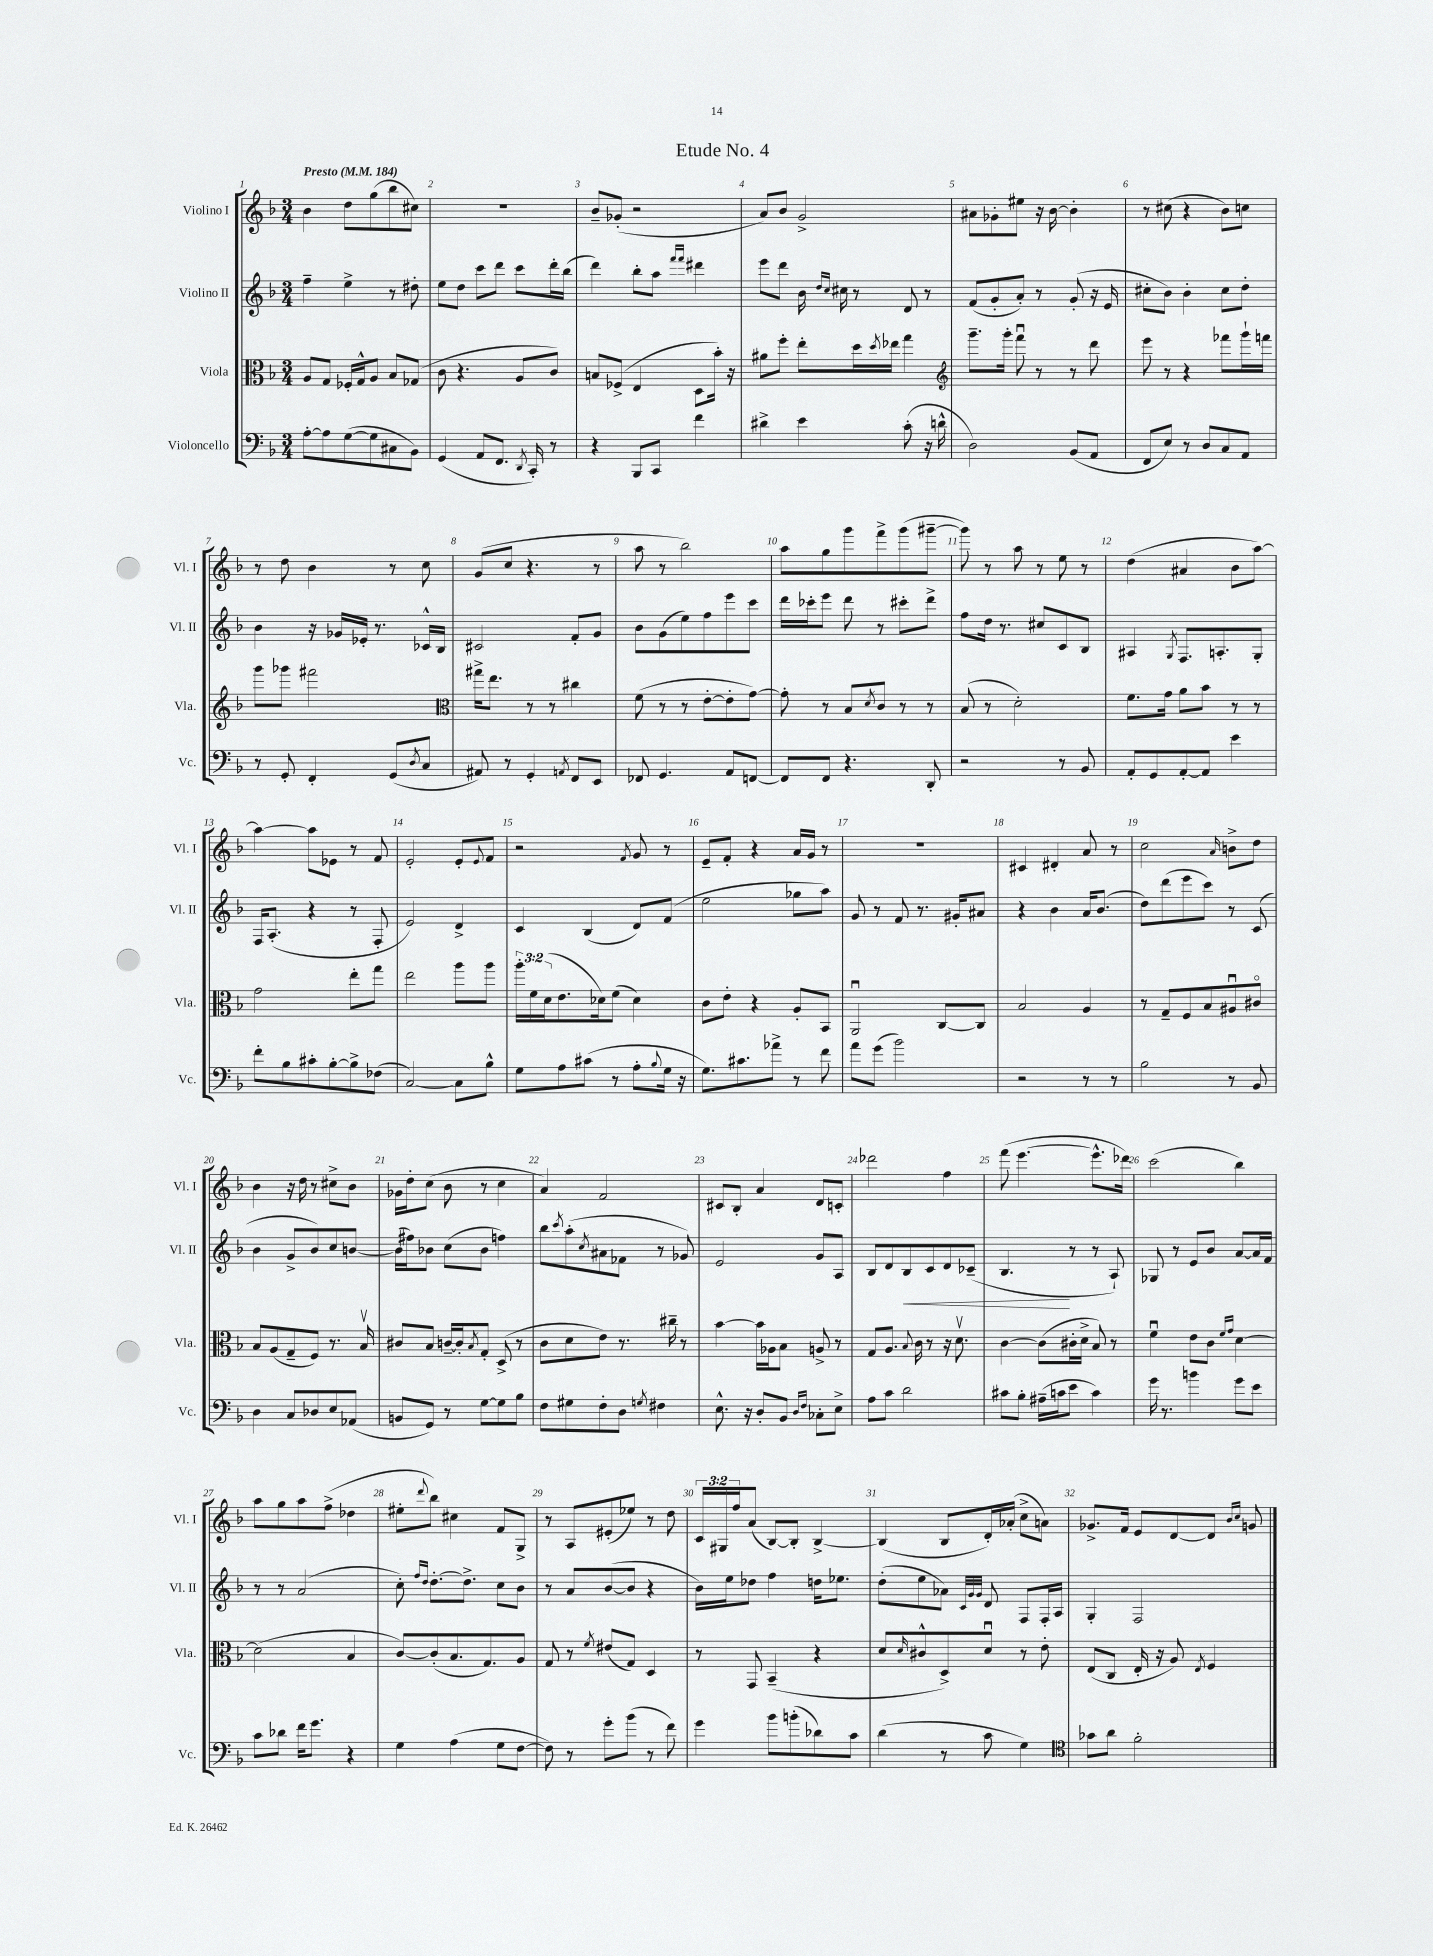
\header { title = "Etude No. 4" }
<<
\new StaffGroup <<
\new Staff = "s0" \with { instrumentName = "Violino I" shortInstrumentName = "Vl. I" } {
    \clef treble \key f \major \numericTimeSignature \time 3/4 \override Staff.TupletNumber.text = #tuplet-number::calc-fraction-text \tempo "Presto" 4 = 184
    bes'4 d''8 g''8( bes''8 cis''8) |
    R2. |
    bes'8-- ges'8-.( r2 |
    a'8) bes'8 g'2-> |
    ais'8 ges'8-. eis''8 r16 bes'16~ bes'4-. |
    r8 cis''8( r4 bes'8) c''8 |
    r8 d''8 bes'4 r8 c''8 |
    g'8( c''8 r4. r8 |
    a''8 r8 bes''2) |
    a''8 g''8 g'''8 f'''8-> g'''8( gis'''8~-- |
    gis'''8) r8 a''8 r8 e''8 r8 |
    d''4( ais'4 bes'8 a''8~) |
    a''4~ a''8 ees'8 r8 f'8 |
    e'2-. e'8-. \appoggiatura { e'8 } f'8 |
    r2 \acciaccatura { f'8 } g'8 r8 |
    e'8-- f'8-. r4 a'16 g'16 r8 |
    R2. |
    cis'4 dis'4-. a'8 r8 |
    c''2 \grace { a'16 } b'8-> d''8 |
    bes'4 r16 d''16 r8 cis''8-> bes'8 |
    ges'16 d''16-. c''8( bes'8 r8 c''4 |
    a'4) f'2 |
    cis'8 bes8-. a'4 d'8 c'8-. |
    des'''2 f''4 |
    f'''8( e'''4.~ e'''8.-^ des'''16) |
    c'''2( bes''4) |
    a''8 g''8 a''8 f''8->( des''4 |
    eis''8-. \appoggiatura { d'''8 } bes''8) cis''4 f'8 g8-> |
    r8 a8 eis'8-.( ees''8) r8 d''8 |
    \tuplet 3/2 { c'16 gis16 f''16 } a'8( bes8~) bes8-. bes4~-> |
    bes4( bes8 d'16-.) aes'16-.( c''8-> a'8) |
    ges'8.-> f'16 e'8 d'8~ d'8 \grace { bes'16 c''16 } g'8 \bar "|." |
}
\new Staff = "s1" \with { instrumentName = "Violino II" shortInstrumentName = "Vl. II" } {
    \clef treble \key f \major \numericTimeSignature \time 3/4
    f''4-- e''4-> r8 dis''8-. |
    e''8 d''8 c'''8 d'''8 c'''8 d'''16-. bes''16( |
    d'''4) bes''8-. a''8 \grace { f'''16 f'''16 } dis'''4 |
    e'''8 d'''8 bes'16 \grace { d''16 c''16 } cis''16 r8 d'8 r8 |
    f'8( g'8-. a'8-.) r8 g'8-.( r16 e'16 |
    cis''8-. bes'8) bes'4-. cis''8 d''8-. |
    bes'4 r16 ges'16 ees'16-. r8. ces'16-^ bes16 |
    cis'2 f'8-. g'8 |
    bes'8 g'8( e''8) f''8 e'''8 c'''8 |
    d'''16 ces'''16-. e'''8 d'''8 r8 cis'''8-. d'''8-> |
    f''8 d''16 r8. cis''8 c'8 bes8 |
    ais4 \acciaccatura { g8 } f8. a8.-. g8-. |
    f16 a8.-.( r4 r8 f8-. |
    e'2) d'4-> |
    c'4 bes4( d'8) f'8( |
    e''2 ges''8 a''8) |
    g'8 r8 f'8 r8. gis'16-. ais'8 |
    r4 bes'4 a'16 bes'8.( |
    d''8) d'''8( e'''8 c'''8) r8 c'8( |
    bes'4 g'8-> bes'8) c''8 b'8~ |
    b'16( fis''16) bes'8 c''8( bes'8 f''4) |
    bes''8 \acciaccatura { c'''8 } a''8-.( \acciaccatura { c''8 } ais'8 fes'8 r8 ges'8) |
    e'2 g'8 a8 |
    bes8 d'8 bes8\< c'8 d'8 ces'8--( |
    bes4.\! r8 r8 a8-!) |
    ges8 r8 e'8 bes'8 a'8~ a'16 f'16 |
    r8 r8 a'2( |
    c''8-.) \grace { f''16 d''16 } d''8.~-. d''8.-> c''8 bes'8 |
    r8 a'8 bes'8~( bes'8 r4 |
    bes'16) e''16 des''8 f''4 d''16 ees''8. |
    d''8-.( e''8 aes'8) \grace { c'32 g'32 g'32 } d'8 f8 f16-. a16 |
    g4-. f2 \bar "|." |
}
\new Staff = "s2" \with { instrumentName = "Viola" shortInstrumentName = "Vla." } {
    \clef alto \key f \major \numericTimeSignature \time 3/4 \override Staff.TupletNumber.text = #tuplet-number::calc-fraction-text
    a8 g8 fes16-. g16-^ a8 bes8 ges8( |
    c'8 r4. a8 c'8) |
    b8 fes8->( e4 d8 bes'16-.) r16 |
    ais'8 f''8-. e''8-. d''16 \acciaccatura { d''8 } ees''16 g''4 |
    \clef treble g'''8.-- g'''16-. f'''8\downbow r8 r8 d'''8 |
    e'''8 r8 r4 fes'''8 g'''16-! f'''16 |
    g'''8 ges'''8 fis'''2 |
    \clef alto gis''16-> e''8. r8 r8 cis''4 |
    f'8( r8 r8 e'8~-. e'8-. g'8~) |
    g'8-. r8 bes8 \acciaccatura { d'8 } c'8 r8 r8 |
    bes8( r8 d'2-.) |
    f'8. g'16 a'8 bes'8 r8 r8 |
    g'2 e''8-. g''8 |
    e''2 a''8 a''8 |
    \tuplet 3/2 { a''16-. f'16 d'16( } e'8. des'16) f'8( des'4) |
    c'8 e'8-. r4 a8-. bes,8 |
    a,2\downbow c8~ c8 |
    bes2 a4 |
    r8 g8-- f8 bes8 ais8\downbow cis'8\flageolet |
    bes8 a8( g8-- f8) r8. bes16\upbow |
    cis'8 bes8 c'16~-- c'16-. \acciaccatura { bes8 } g8-. d8->( r8 |
    c'8 d'8 e'8) r8. cis''16-- r8 |
    bes'4~ bes'16 aes16 bes8 a8-> r8 |
    g8 a8. \appoggiatura { bes8 } c'16 r8 r16 d'8.\upbow |
    c'4~ c'8( cis'16-. d'16-> bes8) r8 |
    f'4\downbow e'8 c'8 \grace { f'16 g'16 } d'4~ |
    d'2( bes4 |
    c'8~) c'8-.( bes8. g8.) a8 |
    g8 r8 \acciaccatura { f'8 } eis'8( g8) d4 |
    r8 g,8 bes,4--( r4 |
    d'8 \grace { d'16 } cis'8-^ d8->) d'8\downbow r8 e'8-. |
    e8( c8 e16-. r16 a8) \acciaccatura { e8 } f4 \bar "|." |
}
\new Staff = "s3" \with { instrumentName = "Violoncello" shortInstrumentName = "Vc." } {
    \clef bass \key f \major \numericTimeSignature \time 3/4
    a8~-. a8 g8~( g8 cis8 bes,8) |
    g,4( a,8 f,8. \acciaccatura { d,8 } c,16-.) r8 |
    r4 bes,,8 c,8 f'4 |
    dis'4-> e'4 c'8-.( r16 d'16-^ |
    d2) bes,8( a,8 |
    f,8 e8) r8 d8 c8 a,8 |
    r8 g,8-. f,4-. g,8( \acciaccatura { d8 } c8 |
    ais,8) r8 g,4-. \acciaccatura { a,8 } f,8 e,8 |
    fes,8 g,4. a,8 f,8~ |
    f,8 f,8 r4. d,8-. |
    r2 r8 bes,8 |
    a,8-. g,8 a,8~-. a,8 e'4 |
    f'8-. bes8 cis'8-. bes8~-. bes8-> fes8( |
    c2~) c8 bes8-^ |
    g8 a8 cis'8( r8 a8-. \appoggiatura { bes8 } g16 r16 |
    g8.) cis'8. aes'8-> r8 f'8 |
    a'8 g'8( bes'2) |
    r2 r8 r8 |
    bes2 r8 bes,8 |
    d4 c8 des8 e8 aes,8( |
    b,8 g,8) r8 g8~ g8 bes8 |
    f8 gis8 f8-. d8 \acciaccatura { g8 } fis4 |
    e8.-^ r16 d8-. bes,8 \grace { d16 f16 } ces8-. e8-> |
    a8 c'8 d'2 |
    cis'8 bes8-. ais16--( c'16 e'8 c'4) |
    g'16 r8. b'4 g'8 e'8 |
    c'8 des'8 f'16 g'8. r4 |
    g4 a4( g8 f8~ |
    f8) r8 g'8-. bes'8( r8 f'8) |
    g'4 bes'8 b'8-.( des'8) c'8 |
    d'4( r8 c'8 g4) |
    \clef tenor ges'8 a'8 f'2-. \bar "|." |
}
>>
>>
\layout { \context { \Score \override BarNumber.break-visibility = ##(#f #t #t) barNumberVisibility = #all-bar-numbers-visible } }
